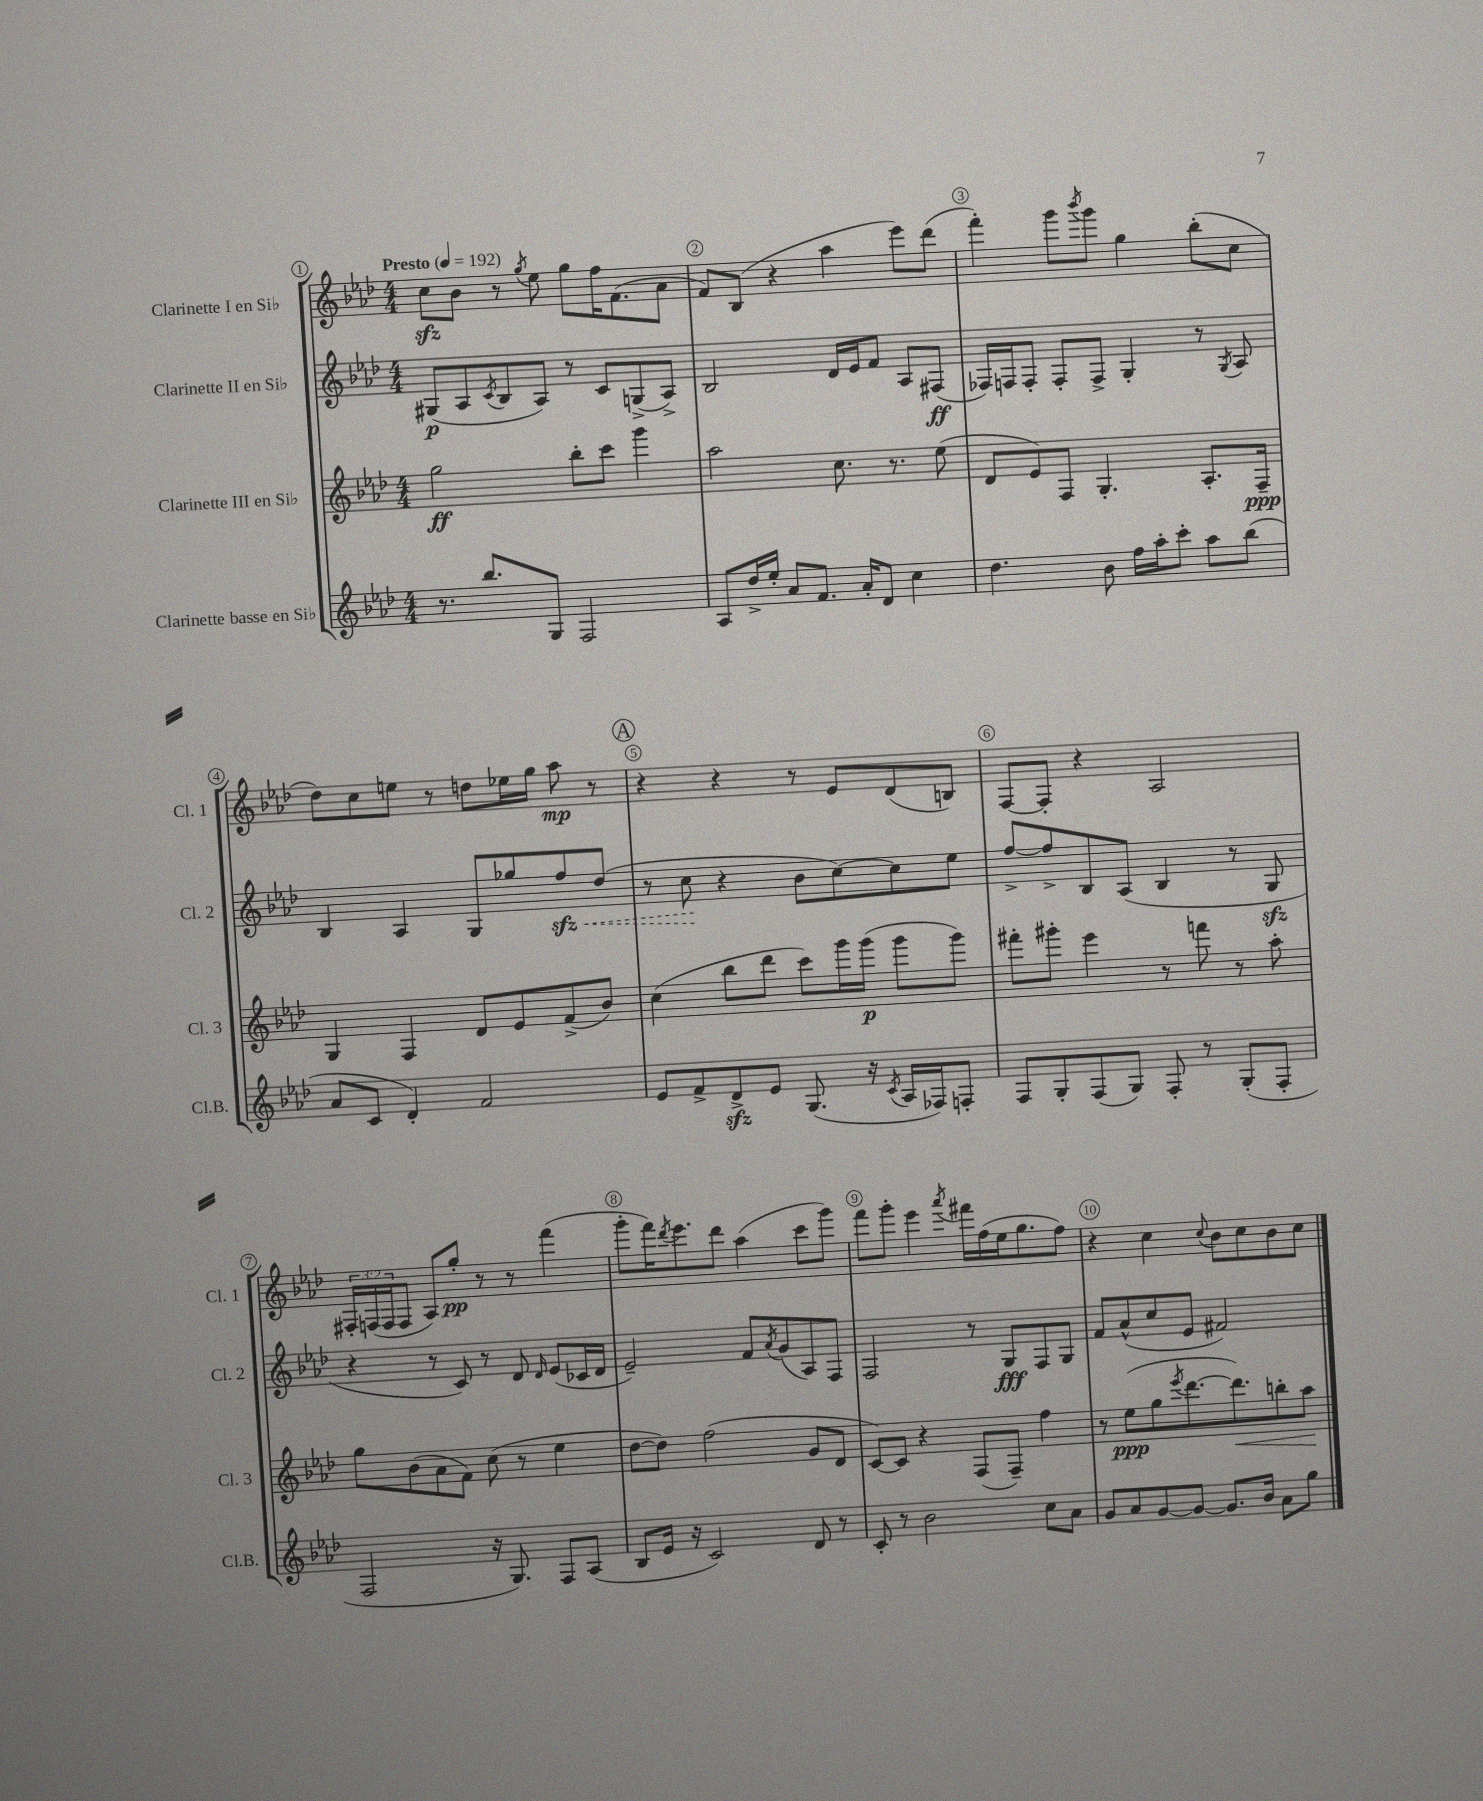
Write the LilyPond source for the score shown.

<<
\new StaffGroup <<
\new Staff = "s0" \with { instrumentName = "Clarinette I en Sib" shortInstrumentName = "Cl. 1" } {
    \clef treble \key aes \major \numericTimeSignature \time 4/4 \override Staff.TupletNumber.text = #tuplet-number::calc-fraction-text \tempo "Presto" 4 = 192
    c''8\sfz bes'8 r8 \acciaccatura { g''8 } ees''8 g''8 f''16 f'8.( aes'8 |
    f'8) bes8( r4 aes''4 ees'''8) des'''8( |
    f'''4-.) g'''8 \acciaccatura { bes'''8 } g'''8 g''4 bes''8-.( c''8 |
    des''8) c''8 e''8 r8 d''8 ees''16 g''16 aes''8\mp r8 |
    \mark \markup { \circle "A" } r4 r4 r8 ees'8 des'8( b8) |
    f8~ f8-. r4 aes2 |
    \tuplet 3/2 { fis16-. f16( f16 } f8 aes8) g''8-.\pp r8 r8 f'''4( |
    g'''8-. f'''16) \acciaccatura { des'''8 } ees'''8. des'''8 aes''4( c'''8 g'''8) |
    f'''8 g'''8-. ees'''4 \acciaccatura { aes'''8 } fis'''16 f''16( ees''16 g''8. f''8) |
    r4 c''4 \appoggiatura { c''8 } bes'8 c''8 bes'8 c''8 \bar "|." |
}
\new Staff = "s1" \with { instrumentName = "Clarinette II en Sib" shortInstrumentName = "Cl. 2" } {
    \clef treble \key aes \major \numericTimeSignature \time 4/4
    gis8\p( aes8 \acciaccatura { c'8 } bes8 aes8) r8 c'8 g8->( aes8->) |
    bes2 des'16 ees'16 f'8 aes8 fis8\ff( |
    fes16) f16 f8-. f8-. f8-> g4-. r8 \acciaccatura { g8 } aes8 |
    bes4 aes4 g8 ges''8 \once \override Hairpin.style = #'dashed-line f''8\sfz\< des''8( |
    \mark \markup { \circle "A" } r8 c''8\! r4 bes'8 c''8~) c''8 ees''8 |
    f''8~-> f''8-> bes8 aes8( bes4 r8 g8\sfz |
    r4 r8 c'8) r8 des'8 \grace { des'16 } ees'8( ces'16 des'16 |
    ees'2--) f'8 \acciaccatura { aes'8 } g'8( aes8) f8 |
    f2 r8 g8\fff f8 g8 |
    f'8 aes'8-^( c''8 ees'8 fis'2) \bar "|." |
}
\new Staff = "s2" \with { instrumentName = "Clarinette III en Sib" shortInstrumentName = "Cl. 3" } {
    \clef treble \key aes \major \numericTimeSignature \time 4/4
    g''2\ff bes''8-. c'''8 g'''4 |
    aes''2 c''8. r8. ees''8( |
    des'8 ees'8) f8 g4.-. aes8.-. f16--\ppp |
    g4 f4 des'8 ees'8 f'8->( bes'8) |
    \mark \markup { \circle "A" } c''4( bes''8 des'''8 c'''8) g'''16 g'''16\p( g'''8 g'''8) |
    fis'''8-. gis'''8-. ees'''4 r8 f'''8 r8 aes''8-. |
    g''8 bes'8( aes'8 f'8) c''8( r8 ees''4 |
    des''8~ des''8) f''2( g'8 des'8 |
    c'8~) c'8 r4 f8( f8--) f''4 |
    r8 ees''8\ppp( g''8 \acciaccatura { ees'''8 } des'''8.~ des'''8.\<) b''8-. aes''8\! \bar "|." |
}
\new Staff = "s3" \with { instrumentName = "Clarinette basse en Sib" shortInstrumentName = "Cl.B." } {
    \clef treble \key aes \major \numericTimeSignature \time 4/4
    r8. bes''8. g8 f2 |
    aes8 des''16-> ees''16-. aes'8 f'8. aes'16-. des'8 c''4 |
    des''4. bes'8 f''16 aes''16-. c'''8-. aes''8 bes''8( |
    aes'8 c'8 des'4-.) f'2 |
    \mark \markup { \circle "A" } ees'8 f'8-> des'8->\sfz ees'8 g8.( r16 \acciaccatura { c'8 } aes16 fes16) f8-. |
    f8 g8-. f8( g8) f8-. r8 g8-.( f8-. |
    f2 r16 g8.) f8 aes8( |
    bes8 ees'16 r16 c'2) des'8 r8 |
    c'8-. r8 bes'2 c''8 aes'8 |
    g'8 aes'8 g'8~ g'8~ g'8. bes'16 aes'8 g''8 \bar "|." |
}
>>
>>
\layout { \context { \Score \override BarNumber.break-visibility = ##(#f #t #t) barNumberVisibility = #all-bar-numbers-visible \override BarNumber.stencil = #(make-stencil-circler 0.1 0.3 ly:text-interface::print) } }
